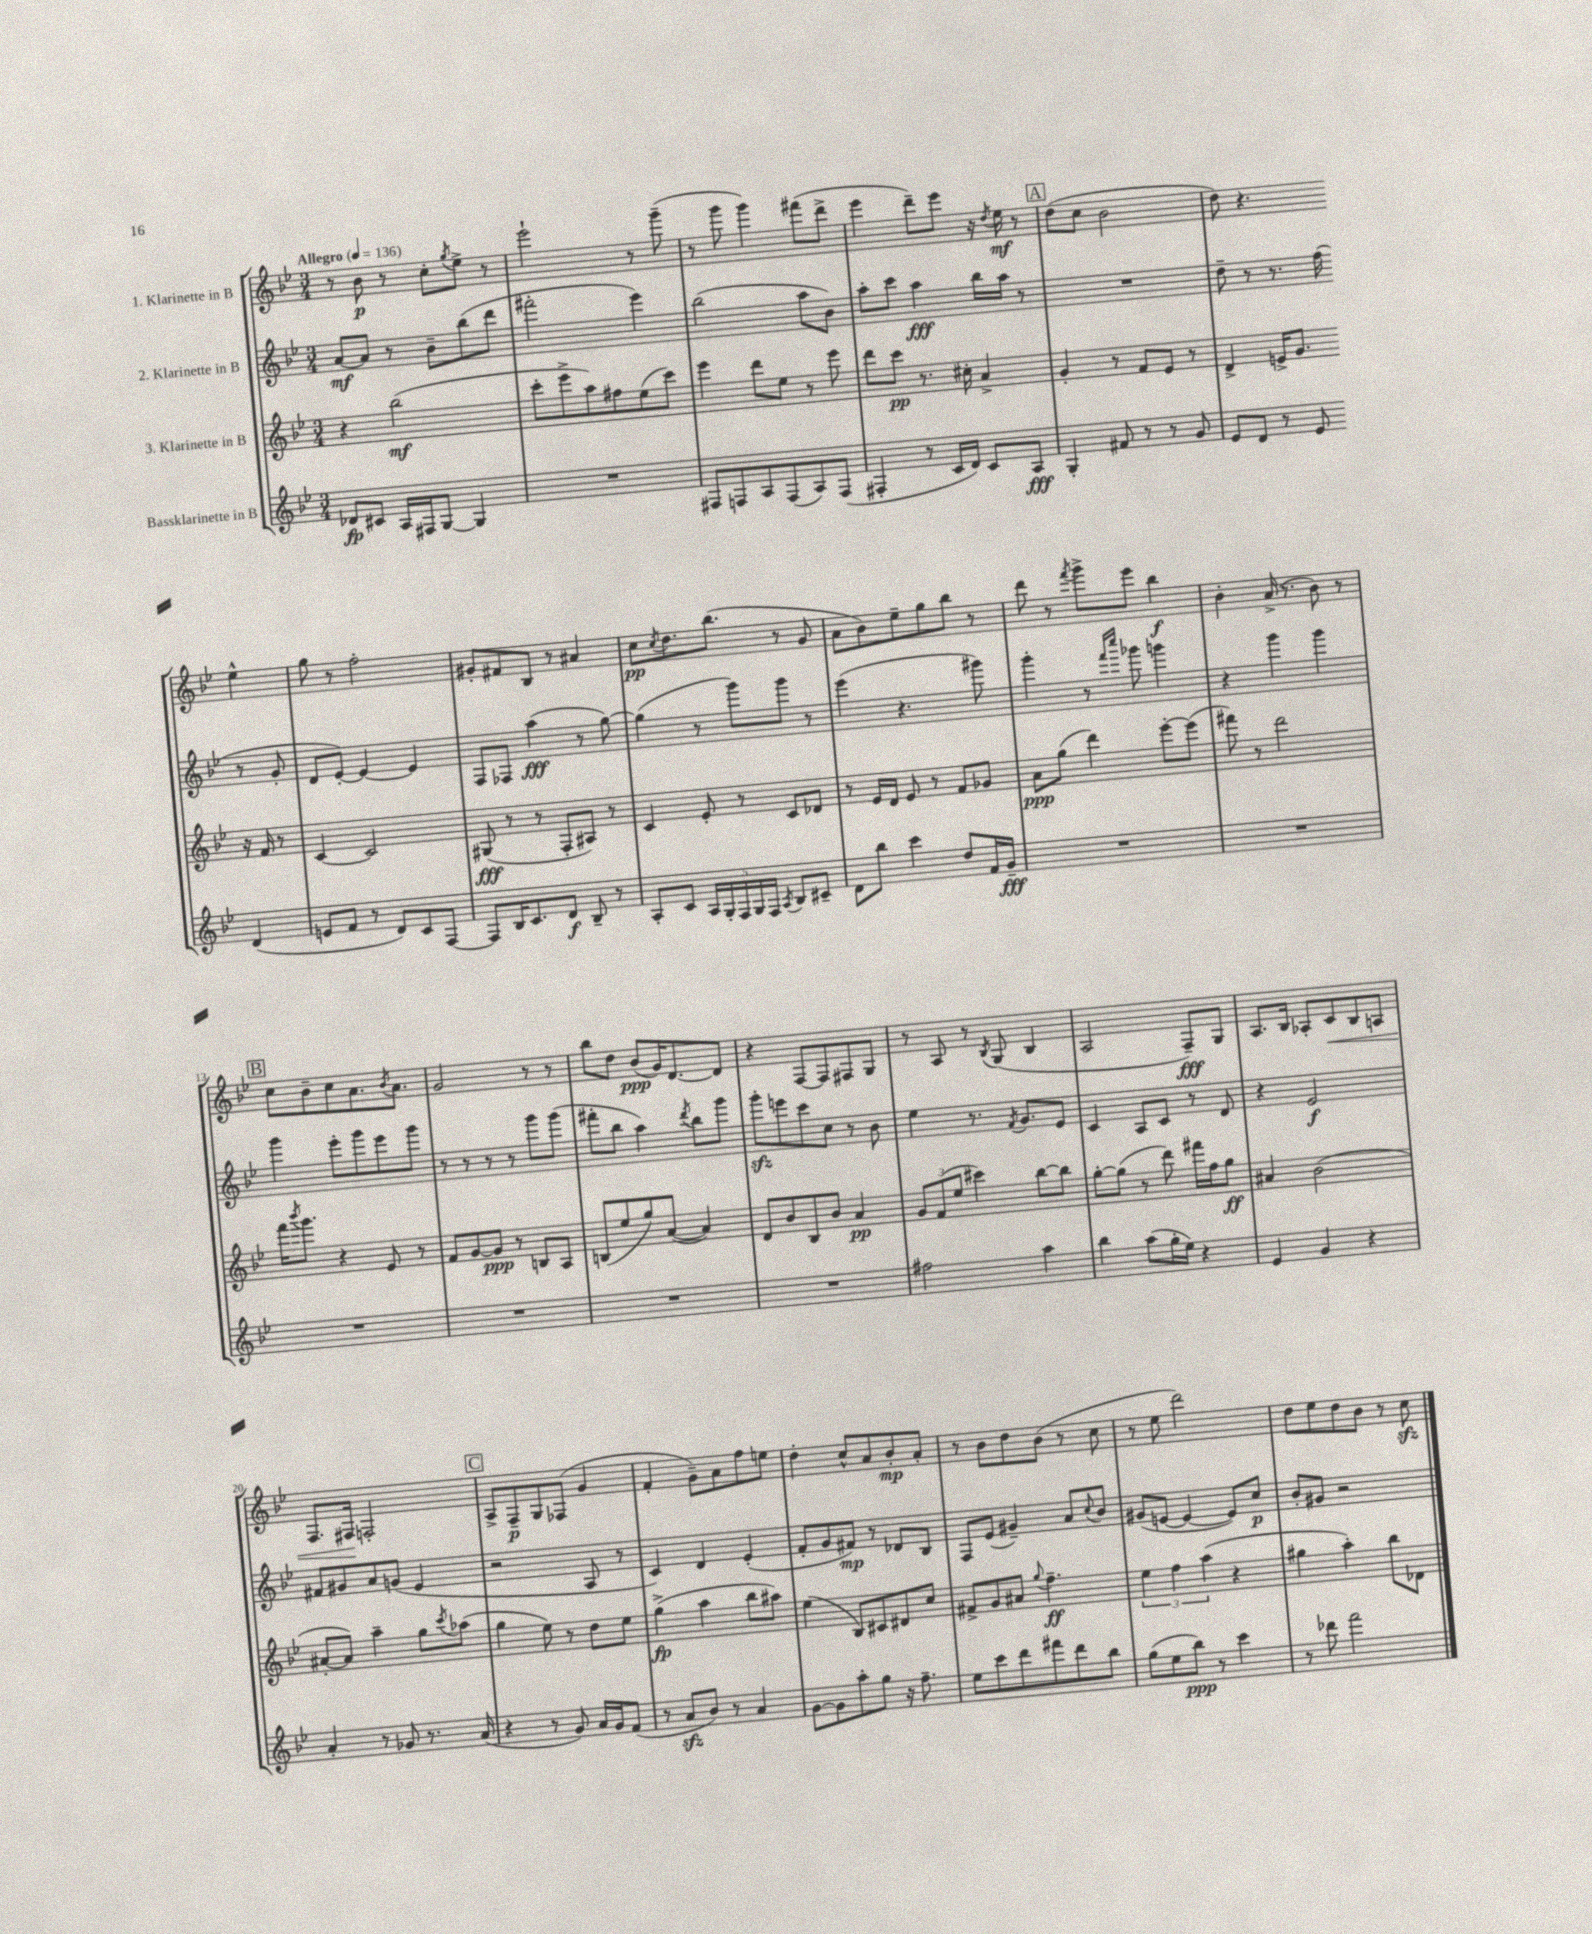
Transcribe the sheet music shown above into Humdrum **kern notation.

**kern	**dynam	**kern	**dynam	**kern	**dynam	**kern	**dynam
*part4	*part4	*part3	*part3	*part2	*part2	*part1	*part1
*staff4	*staff4	*staff3	*staff3	*staff2	*staff2	*staff1	*staff1
*I"Bassklarinette in B	*	*I"3. Klarinette in B	*	*I"2. Klarinette in B	*	*I"1. Klarinette in B	*
*clefG2	*	*clefG2	*	*clefG2	*	*clefG2	*
*k[b-e-]	*	*k[b-e-]	*	*k[b-e-]	*	*k[b-e-]	*
*M3/4	*	*M3/4	*	*M3/4	*	*M3/4	*
*MM136	*	*MM136	*	*MM136	*	*MM136	*
=1	=1	=1	=1	=1	=1	=1	=1
!	!	!	!	!	!	!LO:TX:a:B:t=Allegro	!
8d-X/L	fp	4r	.	[8a/L	mf	8r	.
8c#X/J	.	.	.	8a/J]	.	8b-\	p
16A/LL	.	(2bb-\	mf	8r	.	8r	.
16F#X/J	.	.	.	.	.	.	.
[8G/J	.	.	.	8b-~\L	.	8cc'\L	.
.	.	.	.	.	.	8qgg/	.
4G/]	.	.	.	(8bb-\	.	8ee-^\J	.
.	.	.	.	8ddd\J	.	8r	.
=2	=2	=2	=2	=2	=2	=2	=2
2.r	.	8ccc'\L	.	2fff#X'\	.	2eee-`\	.
.	.	8eee-^\	.	.	.	.	.
.	.	8aa\)	.	.	.	.	.
.	.	8ff#X\	.	.	.	.	.
.	.	(8ee-\	.	4eee-\)	.	8r	.
.	.	8ccc\J)	.	.	.	(8ggg~\	.
=3	=3	=3	=3	=3	=3	=3	=3
8F#X/L	.	4eee-\	.	(2bb-\	.	8r	.
8Fn/	.	.	.	.	.	8ggg\	.
8A/	.	8ddd\L	.	.	.	4ggg\)	.
(8F/	.	8ee-\J	.	.	.	.	.
8A/)	.	8r	.	8aa\L	.	(8fff#X\L	.
(8F/J	.	8eee-\	.	8b-\J)	.	8ddd^\J	.
=4	=4	=4	=4	=4	=4	=4	=4
4F#X'/	.	8ddd\L	.	8aa'\L	.	4eee-\	.
.	.	8ccc\J	pp	8ccc\J	.	.	.
8r	.	8.r	.	4aa\	fff	8ddd~\L)	.
16c/LL	.	.	.	.	.	8eee-\J	.
16d/JJ)	.	16cc#X'\	.	.	.	.	.
8c/L	.	4a^/	.	16bb-\LL	.	16r	.
.	.	.	.	.	.	8qdd/	.
.	.	.	.	16aa\JJ	.	16ee-\	mf
8A/J	fff	.	.	8r	.	8r	.
!!LO:REH:place=s1:t=A
=5	=5	=5	=5	=5	=5	=5	=5
4G'/	.	4g'/	.	2.r	.	(8dd\L	.
.	.	.	.	.	.	8cc\J	.
8f#X/	.	8r	.	.	.	2b-\	.
8r	.	8f/L	.	.	.	.	.
8r	.	8e-/J	.	.	.	.	.
8g/	.	8r	.	.	.	.	.
=6	=6	=6	=6	=6	=6	=6	=6
8e-/L	.	4d^/	.	8dd~\	.	8dd\)	.
8d/J	.	.	.	8r	.	4.r	.
8r	.	16en^/KL	.	8.r	.	.	.
.	.	8.g/J	.	.	.	.	.
8e-/	.	.	.	.	.	.	.
.	.	.	.	(16ff\	.	.	.
(4d/	.	16r	.	8r	.	4ee-^^\	.
.	.	16f/	.	.	.	.	.
.	.	8r	.	8g'/	.	.	.
!!LO:LB:g=z
=7	=7	=7	=7	=7	=7	=7	=7
8en/L	.	[4c/	.	8d/L	.	8gg\	.
8f/J	.	.	.	[8e-'/J)	.	8r	.
8r	.	2c/]	.	4e-/_	.	2ff'\	.
8d/L)	.	.	.	.	.	.	.
8c/	.	.	.	4e-/]	.	.	.
[8F/J	.	.	.	.	.	.	.
=8	=8	=8	=8	=8	=8	=8	=8
8F/L]	.	(8G#X/	fff	8F/L	.	8g#X'/L	.
16B-/K	.	8r	.	8F-X/J	.	8f#X/	.
8.c/	.	.	.	.	.	.	.
.	.	8r	.	(4aa\	fff	8B-/J	.
8d/J	f	8F'/L	.	.	.	8r	.
8B-~/	.	8A#X/J)	.	8r	.	4a#X/	.
8r	.	8r	.	[8gg\)	.	.	.
=9	=9	=9	=9	=9	=9	=9	=9
8A'/L	.	4c/	.	(4gg\]	.	8cc\L	pp
.	.	.	.	.	.	8qcc/	.
8c/J	.	.	.	.	.	8.dd\	.
20A/LL	.	8e-'/	.	8r	.	.	.
20G'/	.	.	.	.	.	.	.
.	.	.	.	.	.	(8.bb-\J	.
20F/	.	.	.	.	.	.	.
.	.	8r	.	8ggg\L)	.	.	.
20G/	.	.	.	.	.	.	.
20F/JJ	.	.	.	.	.	.	.
8qA/	.	.	.	.	.	.	.
8B-/L	.	8c/L	.	8ggg\J	.	8r	.
8c#X~/J	.	8d-X/J	.	8r	.	8g/	.
=10	=10	=10	=10	=10	=10	=10	=10
8d\L	.	8r	.	(4eee-\	.	8a\L	.
8bb-\J	.	16e-/LL	.	.	.	8b-\)	.
.	.	16d/JJ	.	.	.	.	.
4ccc\	.	8e-/	.	4.r	.	8ee-~\	.
.	.	8r	.	.	.	8gg\	.
8dd/L	.	8f/L	.	.	.	8bb-\J	.
16f/L	.	8g-X/J	.	8ggg#X\)	.	8r	.
16g~/JJ	fff	.	.	.	.	.	.
=11	=11	=11	=11	=11	=11	=11	=11
2.r	.	8a\L	ppp	4ggg'\	.	8ddd\	.
.	.	(8gg\J	.	.	.	8r	.
.	.	.	.	.	.	8qfff/	.
.	.	4ddd\)	.	8r	.	8ggg^\L	.
.	.	.	.	16qqfff/LL	.	.	.
.	.	.	.	16qqcccc/JJ	.	.	.
.	.	.	.	8ggg-X\	.	8eee-\J	.
.	.	[8eee-'\L	.	4gggn\	.	4bb-\	f
.	.	(8eee-\J]	.	.	.	.	.
=12	=12	=12	=12	=12	=12	=12	=12
2.r	.	8fff#X\)	.	4r	.	4b-'\	.
.	.	8r	.	.	.	.	.
.	.	2ddd\	.	4ggg\	.	(16a^/	.
.	.	.	.	.	.	8.r	.
.	.	.	.	4ggg\	.	8b-\)	.
.	.	.	.	.	.	8r	.
!!LO:LB:g=z
!!LO:REH:place=s1:t=B
=13	=13	=13	=13	=13	=13	=13	=13
2.r	.	16fff\KL	.	4ggg\	.	8cc\L	.
.	.	8qbbb-/	.	.	.	.	.
.	.	8.ggg\J	.	.	.	.	.
.	.	.	.	.	.	8b-~\	.
.	.	4r	.	8eee-'\L	.	8cc\	.
.	.	.	.	8ggg\	.	8.a\	.
.	.	8e-/	.	8eee-\	.	.	.
.	.	.	.	.	.	8qb-/	.
.	.	.	.	.	.	8.a\J	.
.	.	8r	.	8ggg\J	.	.	.
=14	=14	=14	=14	=14	=14	=14	=14
2.r	.	8f/L	.	8r	.	2g/	.
.	.	[8g/	.	8r	.	.	.
.	.	8g/J]	ppp	8r	.	.	.
.	.	8r	.	8r	.	.	.
.	.	8Bn/L	.	8ggg\L	.	8r	.
.	.	8A/J	.	(8ggg\J	.	8r	.
=15	=15	=15	=15	=15	=15	=15	=15
2.r	.	(8Bn/L	.	8fff#X'\L	.	8bb-\L	.
.	.	8ee-/	.	8bb-\J	.	8dd\J	.
.	.	8gg/)	.	4aa\)	.	(8b-/L	ppp
.	.	([8a/J	.	.	.	16g/K)	.
.	.	.	.	.	.	[8.d/	.
.	.	.	.	8qddd/	.	.	.
.	.	4a/])	.	8bb-\L	.	.	.
.	.	.	.	8ggg\J	.	8d/J]	.
=16	=16	=16	=16	=16	=16	=16	=16
2.r	.	8d/L	.	8gggzz'\L	.	4r	.
.	.	8b-/	.	8eeen\	.	.	.
.	.	8B-/	.	8ccc\	.	[8F/L	.
.	.	8b-/J	.	8cc\J	.	8F/]	.
.	.	4a/	pp	8r	.	8F#X/	.
.	.	.	.	8b-\	.	8G/J	.
=17	=17	=17	=17	=17	=17	=17	=17
2ff#X\	.	12g/L	.	4ee-\	.	8r	.
.	.	(12f/	.	.	.	.	.
.	.	.	.	.	.	8A/	.
.	.	12ee-/J	.	.	.	.	.
.	.	4ccc#X\)	.	8.r	.	8r	.
.	.	.	.	.	.	8qB-/	.
.	.	.	.	.	.	(8G/	.
.	.	.	.	8qf/	.	.	.
.	.	.	.	8.g/L	.	.	.
4aa\	.	[8bb-\L	.	.	.	4B-/	.
.	.	8bb-\J]	.	8e-/J	.	.	.
=18	=18	=18	=18	=18	=18	=18	=18
4bb-\	.	[8gg'\L	.	4c/	.	2A/	.
.	.	(8gg\J]	.	.	.	.	.
(8aa\L	.	8r	.	8A/L	.	.	.
16gg'\L	.	8ddd\)	.	8c/J	.	.	.
16ee-\JJ)	.	.	.	.	.	.	.
4r	.	16fff#X\LL	.	8r	.	8F~/L)	fff
.	.	16ff\J	.	.	.	.	.
.	.	8gg\J	ff	8d/	.	8G/J	.
=19	=19	=19	=19	=19	=19	=19	=19
4e-/	.	4a#X/	.	4r	.	8.A/L	.
.	.	.	.	.	.	16B-/Jk	.
4g/	.	(2b-\	.	2e-/	f	8A-X'/L	.
!	!	!	!	!	!	!	!LO:HP:b
.	.	.	.	.	.	8c/	<
4r	.	.	.	.	.	8B-/	.
.	.	.	.	.	.	8An/J	.
!!LO:LB:g=z
=20	=20	=20	=20	=20	=20	=20	=20
4a'/	.	[8a#X'/L	.	8f#X/L	.	8.F/L	.
.	.	8a#/J])	.	8g#X/	.	.	.
.	.	.	.	.	.	16F#X/Jk	.
8r	.	4aa~\	.	8a/	.	2Fn'/	[
8g-X/	.	.	.	(8gn/J	.	.	.
8.r	.	8gg\L	.	4e-/	.	.	.
.	.	8qccc/	.	.	.	.	.
.	.	(8aa-X\J	.	.	.	.	.
(16a/	.	.	.	.	.	.	.
!!LO:REH:place=s1:t=C
=21	=21	=21	=21	=21	=21	=21	=21
4r	.	4gg\	.	2r	.	8A^/L	.
.	.	.	.	.	.	8F~/	p
8r	.	8ee-\)	.	.	.	8G/	.
8g/)	.	8r	.	.	.	(8F-X/J	.
16a/LL	.	8dd\L	.	8A/	.	4g/	.
16g/J	.	.	.	.	.	.	.
(8f/J	.	8ee-\J	.	8r	.	.	.
=22	=22	=22	=22	=22	=22	=22	=22
8r	.	(4gg^\	fp	4c/)	.	4f'/	.
8azz/L	.	.	.	.	.	.	.
8b-/J)	.	4aa\	.	4d/	.	8g~\L)	.
8r	.	.	.	.	.	8a\	.
4a/	.	8bb-\L	.	(4e-'/	.	8ff\	.
.	.	8aa#X\J)	.	.	.	8een\J	.
=23	=23	=23	=23	=23	=23	=23	=23
[8g\L	.	(4ee-\	.	8f'/L	.	4dd'\	.
8g\]	.	.	.	8g/	.	.	.
8aa'\	.	8B-/L)	.	8f#X/J)	mp	8cc^^/L	.
8gg\J	.	8c#X/	.	8r	.	8a/	.
16r	.	8d#X/	.	8d-X/L	.	8b-'/	mp
8.ff~\	.	.	.	.	.	.	.
.	.	8cc/J	.	8B-/J	.	8a'/J	.
=24	=24	=24	=24	=24	=24	=24	=24
8ee-\L	.	8f#X^/L	.	8F/L	.	8r	.
8ccc\	.	8g/	.	(8e-/J	.	8b-\L	.
8ddd\	.	8a#X/J	.	4g#X~/)	.	8dd\	.
.	.	8qqgg/	.	.	.	.	.
8fff#X\	.	4.ff~\	ff	.	.	(8b-\J	.
8ddd\	.	.	.	8a/L	.	8r	.
.	.	.	.	8qqcc/	.	.	.
8bb-\J	.	.	.	8b-/J	.	8cc\	.
=25	=25	=25	=25	=25	=25	=25	=25
(8gg\L	.	6ee-\	.	(8g#X/L	.	8r	.
8ee-\	.	.	.	[8en/J	.	8ee-\	.
.	.	6ff\	.	.	.	.	.
8bb-\J)	ppp	.	.	4e/_	.	2ddd\)	.
.	.	(6aa\	.	.	.	.	.
8r	.	.	.	.	.	.	.
4ccc\	.	4r	.	8e/L])	.	.	.
.	.	.	.	8cc/J	p	.	.
=26	=26	=26	=26	=26	=26	=26	=26
8r	.	4gg#X\	.	8b-'/L	.	8dd\L	.
8ddd-X\	.	.	.	8g#X/J	.	8ee-\	.
2fff\	.	4aa'\)	.	2r	.	8dd\	.
.	.	.	.	.	.	8b-\J	.
.	.	8bb-\L	.	.	.	8r	.
.	.	8d-X\J	.	.	.	8cczz\	.
==	==	==	==	==	==	==	==
*-	*-	*-	*-	*-	*-	*-	*-
